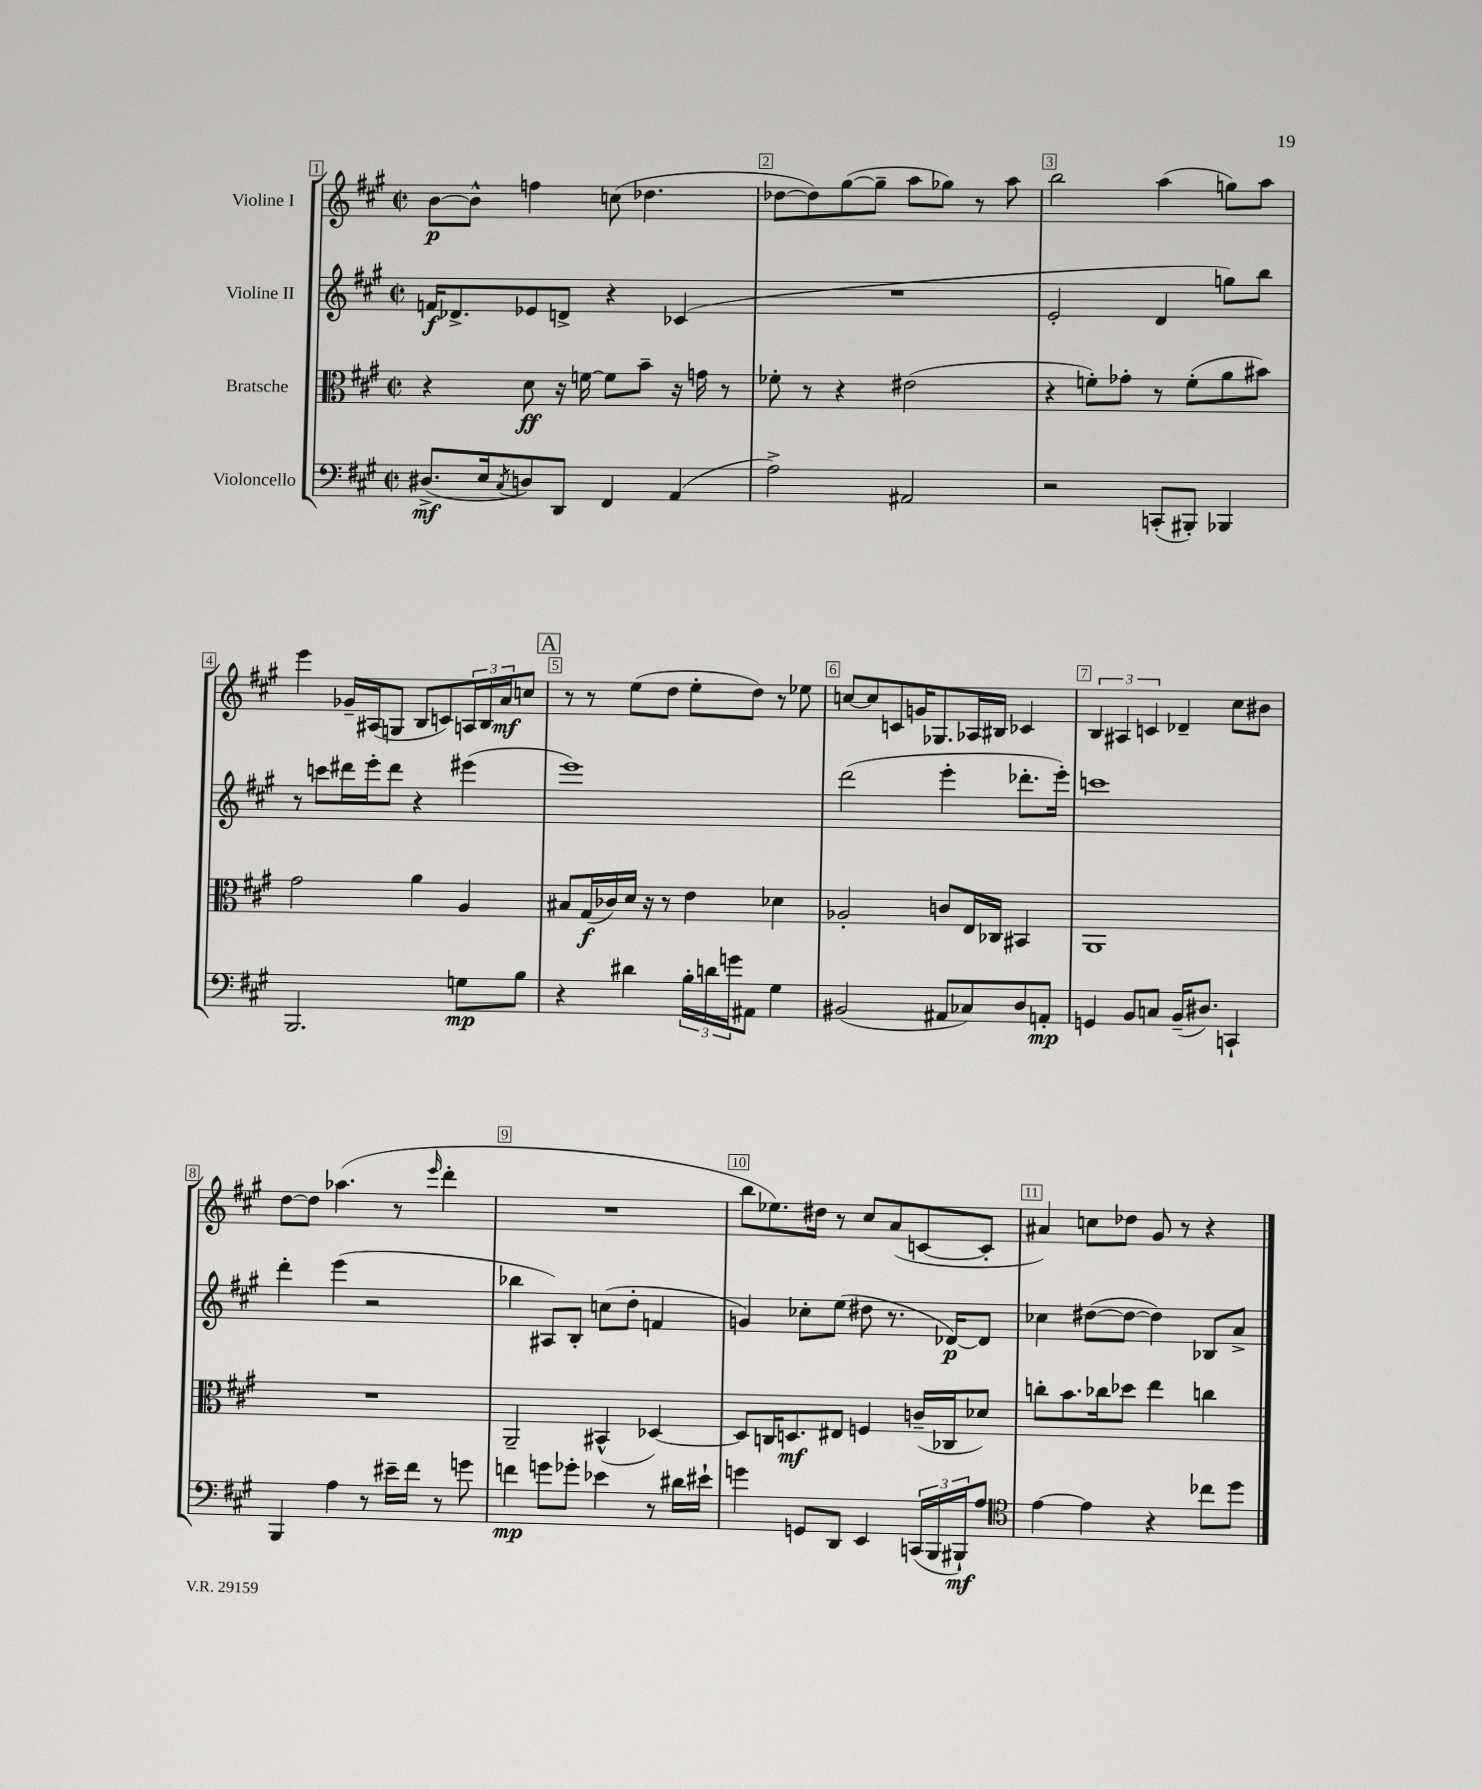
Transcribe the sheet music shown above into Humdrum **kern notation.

**kern	**dynam	**kern	**dynam	**kern	**dynam	**kern	**dynam
*part4	*part4	*part3	*part3	*part2	*part2	*part1	*part1
*staff4	*staff4	*staff3	*staff3	*staff2	*staff2	*staff1	*staff1
*I"Violoncello	*	*I"Bratsche	*	*I"Violine II	*	*I"Violine I	*
*clefF4	*	*clefC3	*	*clefG2	*	*clefG2	*
*k[f#c#g#]	*	*k[f#c#g#]	*	*k[f#c#g#]	*	*k[f#c#g#]	*
*M2/2	*	*M2/2	*	*M2/2	*	*M2/2	*
*met(c|)	*	*met(c|)	*	*met(c|)	*	*met(c|)	*
=1	=1	=1	=1	=1	=1	=1	=1
(8.D#X^/L	mf	4r	.	16fn/KL	f	[8b\L	p
.	.	.	.	8.d-X^/	.	.	.
.	.	.	.	.	.	8b^^\J]	.
16E/k	.	.	.	.	.	.	.
8qC#/	.	.	.	.	.	.	.
8Dn/)	.	8d\	ff	8e-X/	.	4ffn\	.
8DD/J	.	16r	.	8dn^/J	.	.	.
.	.	[16fn\	.	.	.	.	.
4FF#/	.	8f\L]	.	4r	.	(8ccn\	.
.	.	8b~\J	.	.	.	4.dd-X\	.
(4AA/	.	16r	.	(4c-X/	.	.	.
.	.	16gn\	.	.	.	.	.
.	.	8r	.	.	.	.	.
=2	=2	=2	=2	=2	=2	=2	=2
2A^\)	.	8f-X'\	.	1r	.	[8dd-X\L	.
.	.	8r	.	.	.	8dd-\])	.
.	.	4r	.	.	.	([8gg#\	.
.	.	.	.	.	.	8gg#~\J]	.
2AA#X/	.	(2e#X\	.	.	.	8aa\L	.
.	.	.	.	.	.	8gg-X\J)	.
.	.	.	.	.	.	8r	.
.	.	.	.	.	.	8aa\	.
=3	=3	=3	=3	=3	=3	=3	=3
2r	.	4r	.	2e'/	.	2bb\	.
.	.	8fn'\L)	.	.	.	.	.
.	.	8g-X'\J	.	.	.	.	.
(8CCn'/L	.	8r	.	4d/	.	(4aa\	.
8BBB#X'/J)	.	(8f'\L	.	.	.	.	.
4BBB-X/	.	8a\	.	8ggn\L)	.	8ggn\L)	.
.	.	8b#X\J)	.	8bb\J	.	8aa\J	.
!!LO:LB:g=z
=4	=4	=4	=4	=4	=4	=4	=4
2.BBB/	.	2g#\	.	8r	.	4eee\	.
.	.	.	.	8cccn\L	.	.	.
.	.	.	.	16ddd#X\L	.	16g-X~/LL	.
.	.	.	.	16eee'\J	.	(16A#X/J	.
.	.	.	.	8ddd#\J	.	8Gn/J	.
.	.	4a\	.	4r	.	8B/L	.
.	.	.	.	.	.	8cn/)	.
8Gn\L	mp	4A/	.	(4eee#X\	.	24An/L	.
.	.	.	.	.	.	24B/	.
.	.	.	.	.	.	24a/J	mf
8B\J	.	.	.	.	.	8ccn/J	.
!!LO:REH:place=s1:t=A
=5	=5	=5	=5	=5	=5	=5	=5
4r	.	8B#X/L	.	1eee)	.	8r	.
.	.	(16G#/L	f	.	.	8r	.
.	.	16c-X/)	.	.	.	.	.
4d#X\	.	16d/JJ	.	.	.	(8ee\L	.
.	.	16r	.	.	.	.	.
.	.	8r	.	.	.	8dd\J	.
24B'\LL	.	4e\	.	.	.	8ee'\L	.
24dn\	.	.	.	.	.	.	.
24gn\J	.	.	.	.	.	.	.
8AA#X\J	.	.	.	.	.	8dd\J)	.
4G#\	.	4d-X\	.	.	.	8r	.
.	.	.	.	.	.	8ee-X\	.
=6	=6	=6	=6	=6	=6	=6	=6
(2BB#X/	.	2A-X'/	.	(2ddd\	.	[8ccn/L	.
.	.	.	.	.	.	8cc/]	.
.	.	.	.	.	.	8cn/	.
.	.	.	.	.	.	16gn/K	.
.	.	.	.	.	.	8.G-X/	.
8AA#X/L	.	8cn/L	.	4eee'\	.	.	.
8C-X/)	.	16E/L	.	.	.	16A-X/L	.
.	.	16C-X/JJ	.	.	.	16B#X/JJ	.
8D/	.	4BB#X/	.	8.ddd-X'\L	.	4c-X/	.
8AAn'/J	mp	.	.	.	.	.	.
.	.	.	.	16eee'\Jk)	.	.	.
=7	=7	=7	=7	=7	=7	=7	=7
4GGn/	.	1AA	.	1cccn	.	6B/	.
.	.	.	.	.	.	6A#X/	.
8BB/L	.	.	.	.	.	.	.
.	.	.	.	.	.	6cn/	.
8Cn/J	.	.	.	.	.	.	.
(16BB~/KL	.	.	.	.	.	4d-X~/	.
8.D#X/J)	.	.	.	.	.	.	.
4CCn`/	.	.	.	.	.	8cc#\L	.
.	.	.	.	.	.	8b#X\J	.
!!LO:LB:g=z
=8	=8	=8	=8	=8	=8	=8	=8
4BBB/	.	1r	.	4ddd'\	.	[8dd\L	.
.	.	.	.	.	.	8dd\J]	.
4A\	.	.	.	(4eee\	.	(4.aa-X\	.
8r	.	.	.	2r	.	.	.
16e#X~\LL	.	.	.	.	.	8r	.
16f#\JJ	.	.	.	.	.	.	.
.	.	.	.	.	.	16qqeee/	.
8r	.	.	.	.	.	4ddd'\	.
8gn\	.	.	.	.	.	.	.
=9	=9	=9	=9	=9	=9	=9	=9
4fn\	mp	2AA~/	.	4bb-X\	.	1r	.
8gn\L	.	.	.	8A#X/L)	.	.	.
8g-X'\J	.	.	.	8B'/J	.	.	.
4e-X\	.	(4BB#X^^/	.	(8ccn\L	.	.	.
.	.	.	.	8dd'\J	.	.	.
8r	.	[4D-X/)	.	4fn/	.	.	.
16d#X\LL	.	.	.	.	.	.	.
16e#X`\JJ	.	.	.	.	.	.	.
=10	=10	=10	=10	=10	=10	=10	=10
4gn\	.	8D-/L]	.	4gn/)	.	8bb\L	.
.	.	16Cn/K	.	.	.	8.ee-X\)	.
.	.	8.Dn/	mf	.	.	.	.
8GGn/L	.	.	.	8cc-X'\L	.	.	.
.	.	.	.	.	.	16dd#X\Jk	.
8DD/J	.	8E#X/J	.	(8ee\J	.	8r	.
4EE/	.	4Fn/	.	8dd#X\	.	8cc#/L	.
.	.	.	.	8.r	.	(8a/	.
(24CCn/LL	.	(16cn~/LL	.	.	.	[8cn/	.
24BBB/	.	.	.	.	.	.	.
.	.	16C-X/J	.	[16d-X/KL)	p	.	.
24BBB#X`/J)	mf	.	.	.	.	.	.
8A/J	.	8d-X/J)	.	8d-/J]	.	8c'/J]	.
=11	=11	=11	=11	=11	=11	=11	=11
*clefC4	*	*	*	*	*	*	*
[4e\	.	8ccn'\L	.	4cc-X\	.	4a#X/)	.
.	.	8.b\	.	.	.	.	.
4e\]	.	.	.	([8dd#X\L	.	8ccn\L	.
.	.	16cc-X\k	.	.	.	.	.
.	.	8dd-X\J	.	8dd#\J_	.	8dd-X\J	.
4r	.	4ee\	.	4dd#\])	.	8g#/	.
.	.	.	.	.	.	8r	.
8cc-X\L	.	4ccn\	.	8B-X/L	.	4r	.
8dd\J	.	.	.	8a^/J	.	.	.
==	==	==	==	==	==	==	==
*-	*-	*-	*-	*-	*-	*-	*-
